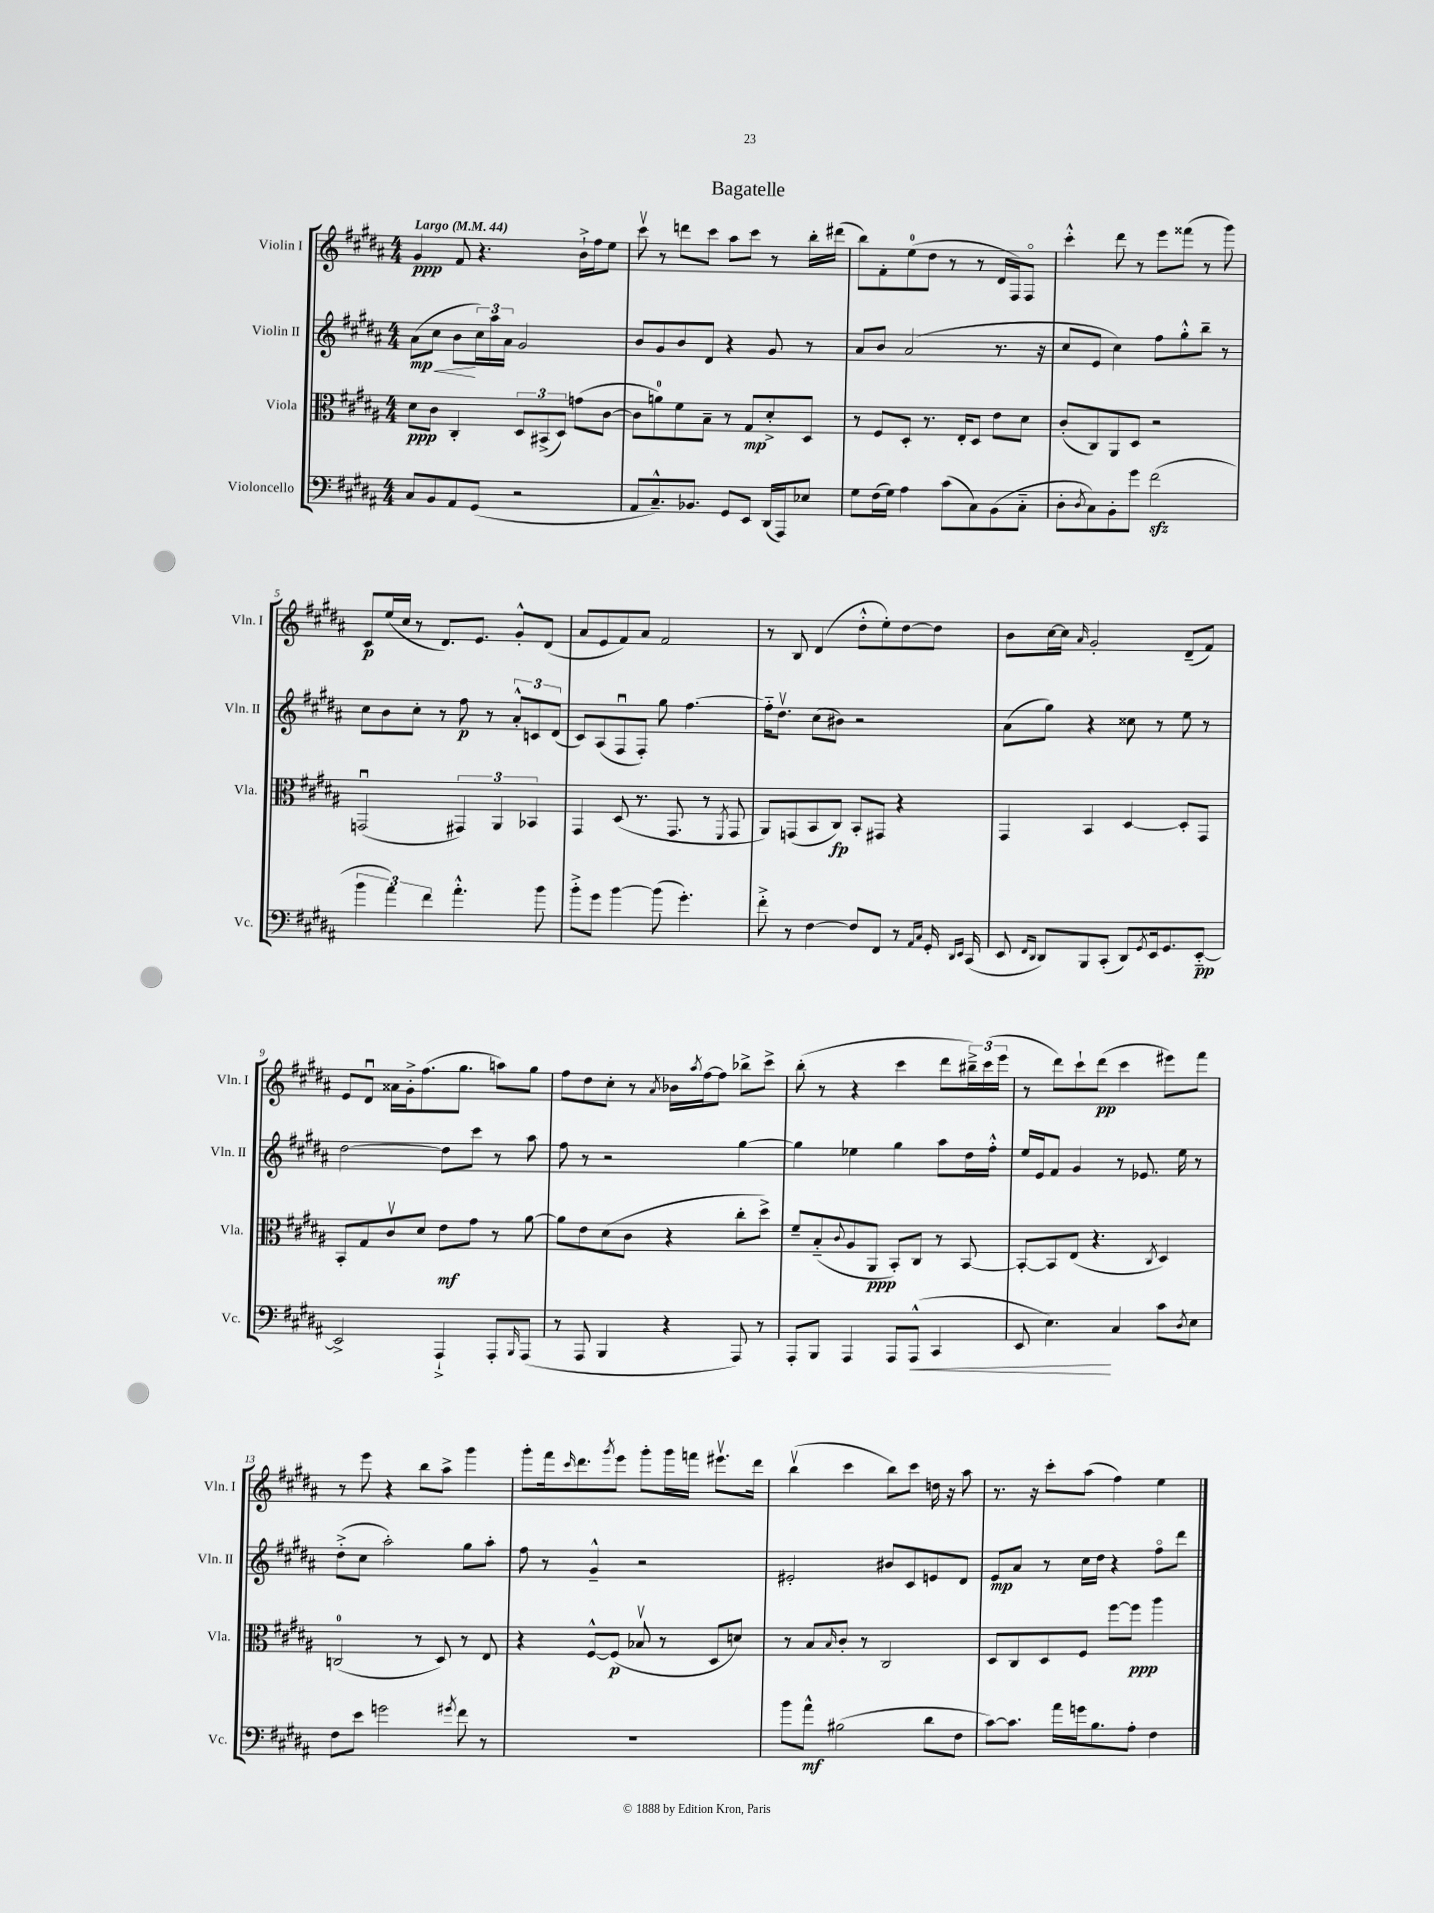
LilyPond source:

\header { title = "Bagatelle" }
<<
\new StaffGroup <<
\new Staff = "s0" \with { instrumentName = "Violin I" shortInstrumentName = "Vln. I" } {
    \clef treble \key b \major \numericTimeSignature \time 4/4 \tempo "Largo" 4 = 44
    gis'4\ppp fis'8 r4. b'16-!-> fis''16 e''8 |
    cis'''8\upbow r8 d'''8 cis'''8 ais''8 cis'''8 r8 b''16-. dis'''16( |
    b''8) fis'8-. e''8-0( dis''8 r8 r8 dis'16 fis16) fis8\flageolet |
    cis'''4-.-^ dis'''8 r8 e'''8 fisis'''8( r8 gis'''8) |
    cis'8\p e''16( cis''16 r8 dis'8.) e'8. gis'8-.-^ dis'8( |
    ais'8 e'8 fis'8) ais'8 fis'2 |
    r8 b8 dis'4( dis''8-.-^ e''8-.) dis''8~ dis''8 |
    b'8 cis''16~ cis''16 \grace { ais'16 } gis'2-. dis'8--( fis'8) |
    e'8 dis'8\downbow aisis'16 gis'16-.-> fis''8.( gis''8. a''8) gis''8 |
    fis''8 dis''8 cis''8-. r8 \acciaccatura { ais'8 } bes'16 \acciaccatura { ais''8 } fis''16~ fis''8 bes''8-> cis'''8-> |
    b''8-.( r8 r4 cis'''4 dis'''8 \tuplet 3/2 { bis''16--->) cis'''16( e'''16 } |
    r8 dis'''8) cis'''8-! dis'''8\pp( cis'''4 eis'''8) fis'''8 |
    r8 e'''8 r4 b''8 ais''8-> gis'''4 |
    gis'''8-. fis'''16 \grace { cis'''16 } dis'''8. \acciaccatura { gis'''8 } e'''8 gis'''8-. gis'''16 f'''16 eis'''8.\upbow dis'''16 |
    b''4\upbow( cis'''4 b''8) cis'''8 d''16 r16 ais''8 |
    r8. r16 cis'''8-. ais''8( fis''4) e''4 \bar "|." |
}
\new Staff = "s1" \with { instrumentName = "Violin II" shortInstrumentName = "Vln. II" } {
    \clef treble \key b \major \numericTimeSignature \time 4/4
    ais'8\mp\<( cis''8 b'8\! \tuplet 3/2 { cis''16) ais''16 ais'16 } gis'2 |
    b'8 gis'8 b'8 dis'8 r4 gis'8 r8 |
    ais'8 b'8 ais'2( r8. r16 |
    cis''8 e'8 cis''4) fis''8 gis''8-.-^ b''8-- r8 |
    cis''8 b'8 cis''8-. r8 fis''8\p r8 \tuplet 3/2 { ais'8-.-^ c'8 dis'8( } |
    cis'8) ais8( fis8\downbow fis8-.) gis''8 fis''4.~ |
    fis''16-_ dis''8.\upbow cis''8( bis'8) r2 |
    ais'8( gis''8) r4 cisis''8 r8 e''8 r8 |
    dis''2~ dis''8 cis'''8 r8 ais''8 |
    fis''8 r8 r2 gis''4~ |
    gis''4 ees''4 gis''4 ais''8 dis''16 fis''16-.-^ |
    e''16 e'16 fis'8 gis'4 r8 ees'8. e''16 r8 |
    dis''8-.->( cis''8 ais''2-.) gis''8 ais''8-. |
    fis''8 r8 gis'4---^ r2 |
    eis'2-. bis'8 cis'8 e'8 dis'8 |
    e'8\mp ais'8 r8 cis''16 dis''16 r4 fis''8\flageolet dis'''8 \bar "|." |
}
\new Staff = "s2" \with { instrumentName = "Viola" shortInstrumentName = "Vla." } {
    \clef alto \key b \major \numericTimeSignature \time 4/4
    dis'8\ppp cis'8 cis4-. \tuplet 3/2 { dis8 bis,8->( dis8) } g'8( cis'8~ |
    cis'8 a'8-0) fis'8 b8-- r8 gis8\mp dis'8-.-> dis8 |
    r8 fis8 dis8-. r8. e16-. dis8 e'8 dis'8 |
    cis'8-.( cis8) ais,8 dis8 r2 |
    g,2\downbow( \tuplet 3/2 { gis,4) ais,4 bes,4 } |
    gis,4 dis8( r8. gis,8. r8 \acciaccatura { fis,8 } gis,8 |
    ais,8) g,8( b,8 cis8\fp) b,8-. gis,8 r4 |
    gis,4 b,4 dis4~ dis8-. gis,8 |
    b,8-. gis8 cis'8\upbow dis'8 e'8\mf gis'8 r8 ais'8~ |
    ais'8 e'8 dis'8( cis'8 r4 cis''8-. dis''8->) |
    fis'8-- b8-_( \appoggiatura { cis'8 } ais8 ais,8\ppp b,8-.) cis8 r8 b,8~ |
    b,8~-. b,8 e8( r4. \acciaccatura { cis8 } dis4) |
    c2-0( r8 dis8) r8 e8 |
    r4 fis8~-^ fis8\p( bes8\upbow r8 dis8 d'8) |
    r8 b8 \grace { b16 } cis'8-. r8 cis2 |
    dis8 cis8 dis8 fis8 fis''8~ fis''8\ppp ais''4 \bar "|." |
}
\new Staff = "s3" \with { instrumentName = "Violoncello" shortInstrumentName = "Vc." } {
    \clef bass \key b \major \numericTimeSignature \time 4/4
    cis8 b,8 ais,8 gis,8( r2 |
    ais,8 cis8.---^) bes,8. gis,8 e,8 dis,16( ais,,16) ees8 |
    gis8 fis16( gis16) ais4 cis'8( cis8) b,8( cis8-_ |
    dis8-. \acciaccatura { dis8 } cis8) b,8-. gis'8 fis'2\sfz( |
    \tuplet 3/2 { b'4 ais'4) fis'4 } ais'4.-.-^ b'8 |
    b'8-.-> gis'8 b'4~ b'8( gis'4.-.) |
    fis'8-.-> r8 fis4~ fis8 fis,8 r8 \grace { ais,16 cis16 } gis,16-. \grace { dis,16 e,16 } cis,16( |
    e,8 \grace { fis,16 dis,16 } dis,8) b,,8 cis,8-.( dis,8) \acciaccatura { gis,8 } e,16 gis,8. e,8~-_\pp |
    e,2-> ais,,4-!-> ais,,8-. \grace { b,,16 } ais,,8( |
    r8 ais,,8 b,,4 r4 ais,,8) r8 |
    ais,,8-. b,,8 ais,,4 ais,,8 ais,,8-^\<( cis,4 |
    e,8 e4.\!) cis4 cis'8 \acciaccatura { dis8 } e8 |
    fis8 e'8 g'2 \acciaccatura { gis'8 } fis'8 r8 |
    R1 |
    b'8 ais'8-^\mf bis2( dis'8 fis8 |
    cis'8~) cis'8. ais'16 g'16 b8. ais8-. fis4 \bar "|." |
}
>>
>>
